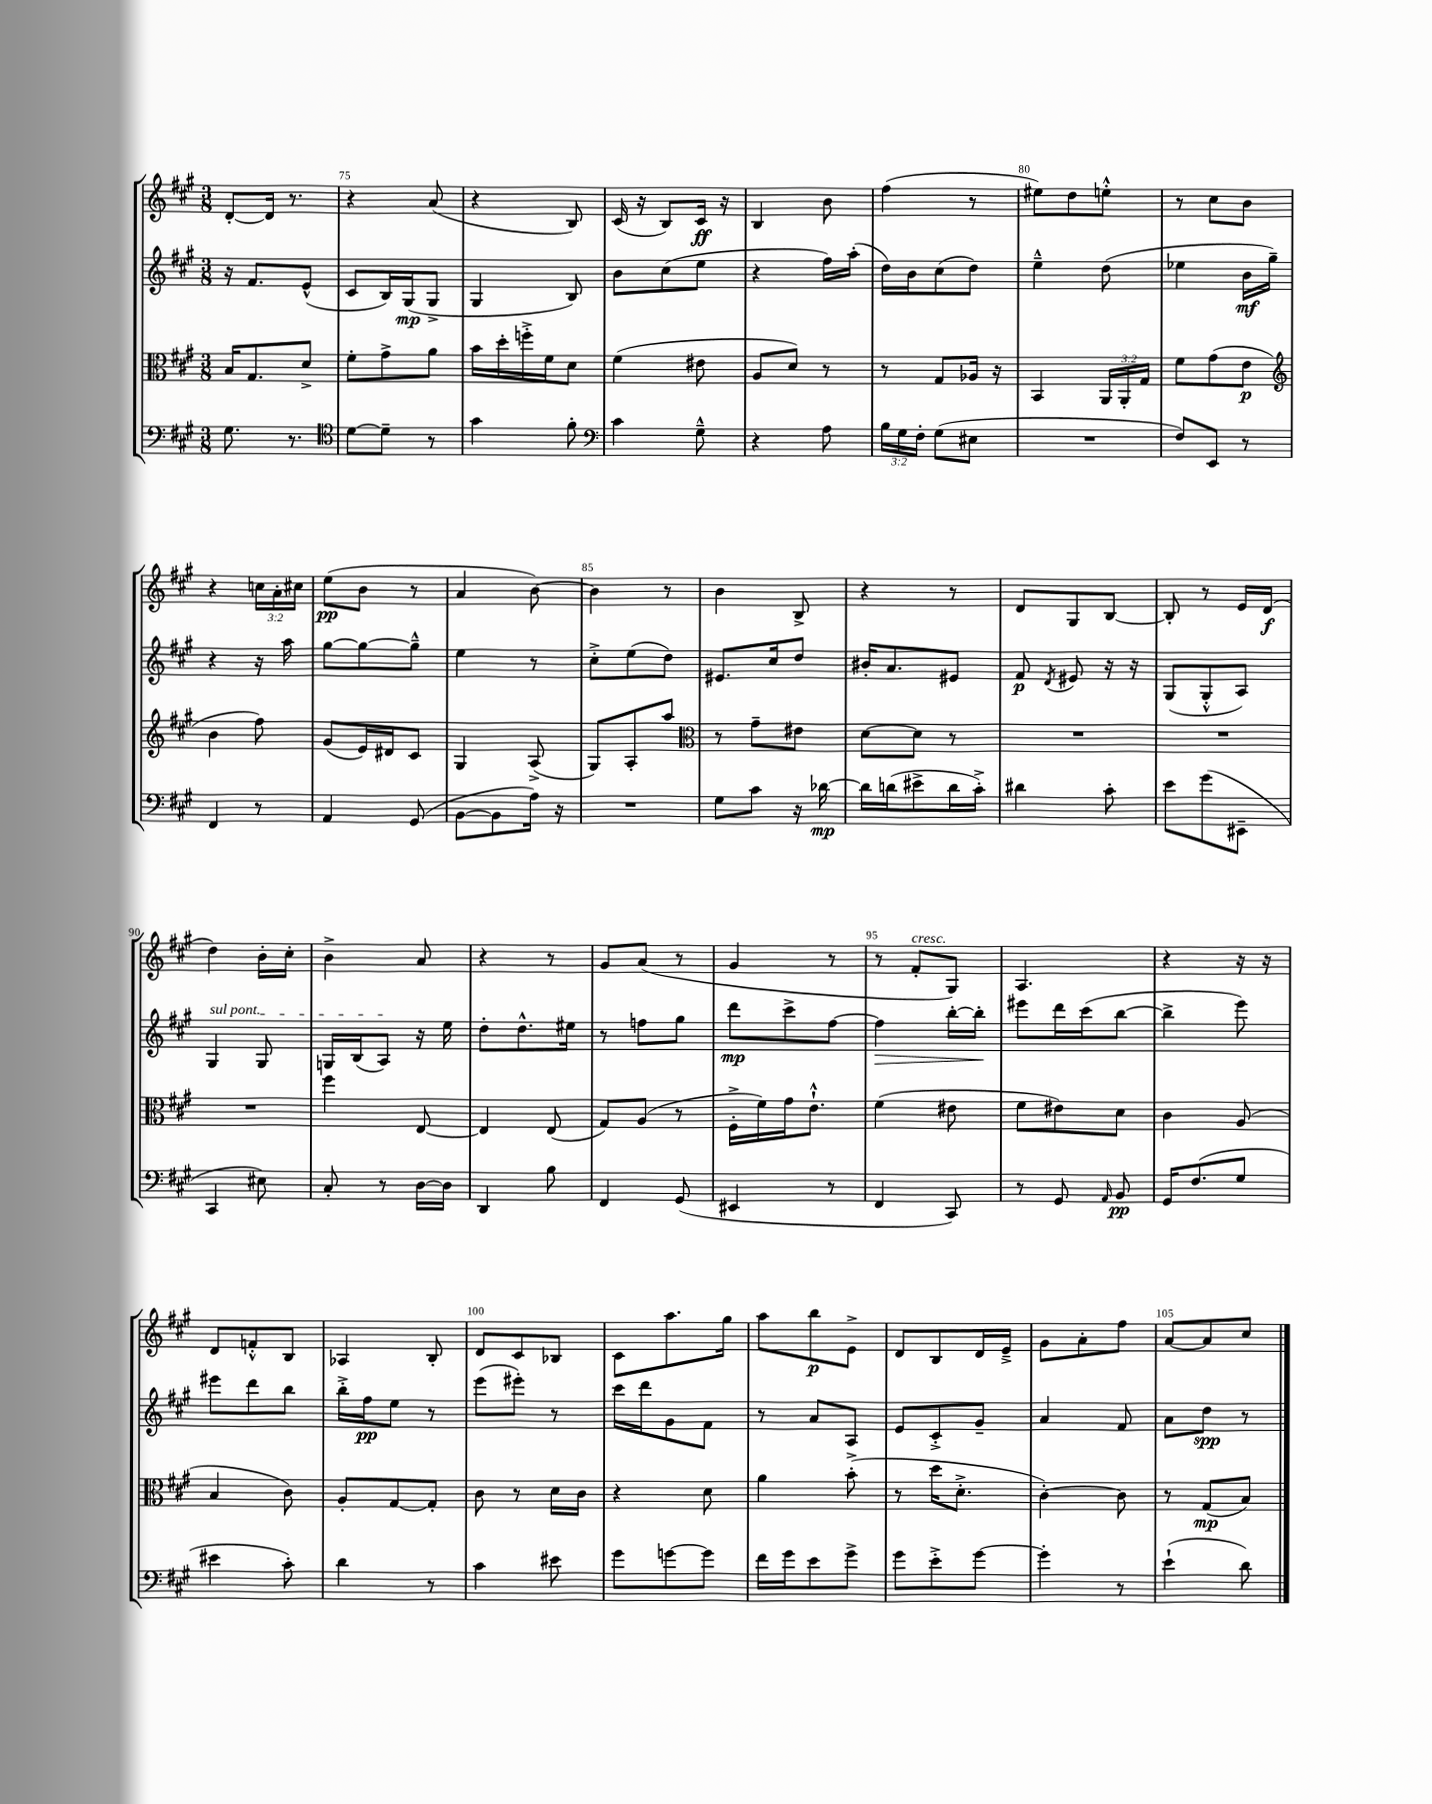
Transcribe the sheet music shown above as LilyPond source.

<<
\new StaffGroup <<
\new Staff = "s0" {
    \clef treble \key a \major \numericTimeSignature \time 3/8 \override Staff.TupletNumber.text = #tuplet-number::calc-fraction-text
    \autoBeamOff d'8[~-. d'16] r8. |
    r4 a'8( |
    r4 b8) |
    cis'16( r16 b8[) cis'16]\ff r16 |
    b4 b'8 |
    fis''4( r8 |
    eis''8[) d''8 e''8]-.-^ |
    r8 cis''8[ b'8] |
    r4 \tuplet 3/2 { c''16[ a'16-. cis''16] } |
    e''8[\pp( b'8] r8 |
    a'4 b'8~) |
    b'4 r8 |
    b'4 b8-> |
    r4 r8 |
    d'8[ gis8 b8]~ |
    b8-. r8 e'16[ d'16]\f( |
    d''4) b'16[-. cis''16]-. |
    b'4-> a'8 |
    r4 r8 |
    gis'8[ a'8]( r8 |
    gis'4 r8 |
    r8 fis'8[-.^\markup { \italic "cresc." } gis8]) |
    a4. |
    r4 r16 r16 |
    d'8[ f'8-.-^ b8] |
    aes4 b8-. |
    d'8[ cis'8 bes8] |
    cis'8[ a''8. gis''16] |
    a''8[ b''8\p e'8]-> |
    d'8[ b8 d'16 e'16]---> |
    gis'8[ a'8-. fis''8] |
    a'8[~ a'8 cis''8] \bar "|." |
}
\new Staff = "s1" {
    \clef treble \key a \major \numericTimeSignature \time 3/8
    \autoBeamOff r16 fis'8.[ e'8]-^( |
    cis'8[ b16) gis16\mp( gis8]-> |
    gis4 b8) |
    b'8[ cis''8( e''8] |
    r4 fis''16[) a''16]-.( |
    d''16[) b'16 cis''8( d''8]) |
    e''4---^ d''8( |
    ees''4 b'16[\mf gis''16]--) |
    r4 r16 a''16 |
    gis''8[~ gis''8~ gis''8]---^ |
    e''4 r8 |
    cis''8[-.-> e''8( d''8]) |
    eis'8.[ cis''16 d''8] |
    bis'16[-. a'8. eis'8] |
    fis'8\p \acciaccatura { d'8 } eis'8 r16 r16 |
    gis8[( gis8-.-^ a8]) |
    \once \override TextSpanner.bound-details.left.text = \markup { \italic "sul pont." } gis4\startTextSpan gis8 |
    g16[ b16( a8]\stopTextSpan) r16 e''16 |
    d''8[-. d''8.-^ eis''16] |
    r8 f''8[ gis''8] |
    d'''8[\mp cis'''8-> fis''8]~ |
    fis''4\> b''16[~-. b''16]-.\! |
    eis'''8[ d'''16 cis'''16( b''8]~ |
    b''4-> e'''8) |
    eis'''8[ d'''8 b''8] |
    b''16[-.-> fis''16\pp e''8] r8 |
    e'''8[( eis'''8]-.) r8 |
    cis'''16[ d'''16 gis'8 fis'8] |
    r8 a'8[ a8] |
    e'8[ cis'8-.-> gis'8]-- |
    a'4 fis'8 |
    a'8[ d''8]\spp r8 \bar "|." |
}
\new Staff = "s2" {
    \clef alto \key a \major \numericTimeSignature \time 3/8 \override Staff.TupletNumber.text = #tuplet-number::calc-fraction-text
    \autoBeamOff b16[ gis8. d'8]-> |
    fis'8[-. gis'8-> a'8] |
    b'16[ d''16-. f''16-.-> fis'16 d'8] |
    fis'4( eis'8 |
    a8[ d'8]) r8 |
    r8 gis8[ aes16] r16 |
    b,4 \tuplet 3/2 { a,16[ a,16-. gis16] } |
    fis'8[ gis'8( e'8]\p |
    \clef treble b'4 fis''8) |
    gis'8[( e'16) dis'16 cis'8] |
    gis4 a8->( |
    gis8[) a8-. a''8] |
    \clef alto r8 gis'8[-- eis'8] |
    d'8[~ d'8] r8 |
    R4. |
    R4. |
    R4. |
    fis''4 e8~ |
    e4 e8( |
    gis8[) a8]( r8 |
    fis16[-.-> fis'16) gis'16 e'8.]-!-^ |
    fis'4( eis'8 |
    fis'8[ eis'8) d'8] |
    cis'4 a8( |
    b4 cis'8) |
    a8[-. gis8~ gis8]-. |
    cis'8 r8 d'16[ cis'16] |
    r4 d'8 |
    a'4 b'8-.->( |
    r8 d''16[ d'8.]-.-> |
    cis'4~-.) cis'8 |
    r8 gis8[\mp( b8]) \bar "|." |
}
\new Staff = "s3" {
    \clef bass \key a \major \numericTimeSignature \time 3/8 \override Staff.TupletNumber.text = #tuplet-number::calc-fraction-text
    \autoBeamOff gis8. r8. |
    \clef tenor d'8[~ d'8]-- r8 |
    gis'4 fis'8-. |
    \clef bass cis'4 gis8---^ |
    r4 a8 |
    \tuplet 3/2 { b16[ gis16 fis16]-. } gis8[( eis8] |
    R4. |
    fis8[) e,8] r8 |
    fis,4 r8 |
    a,4 gis,8( |
    b,8[~ b,8 a16]) r16 |
    R4. |
    gis8[ cis'8] r16 des'16~\mp |
    des'16[ d'16( eis'8-> d'16 cis'16]-.->) |
    dis'4 cis'8-. |
    e'8[ gis'8( eis,8]-- |
    cis,4 eis8) |
    cis8-. r8 d16[~ d16] |
    d,4 b8 |
    fis,4 gis,8( |
    eis,4 r8 |
    fis,4 cis,8) |
    r8 gis,8 \grace { a,16 } b,8\pp |
    gis,16[ fis8.( gis8] |
    eis'4 cis'8-.) |
    d'4 r8 |
    cis'4 eis'8 |
    gis'8[ g'8~ g'8] |
    fis'16[ gis'16 e'8 gis'8]-> |
    gis'8[ e'8-.-> gis'8]~ |
    gis'4-. r8 |
    e'4-!( d'8) \bar "|." |
}
>>
>>
\layout { \context { \Score currentBarNumber = #74 \override BarNumber.break-visibility = ##(#f #t #t) barNumberVisibility = #(every-nth-bar-number-visible 5) } }
